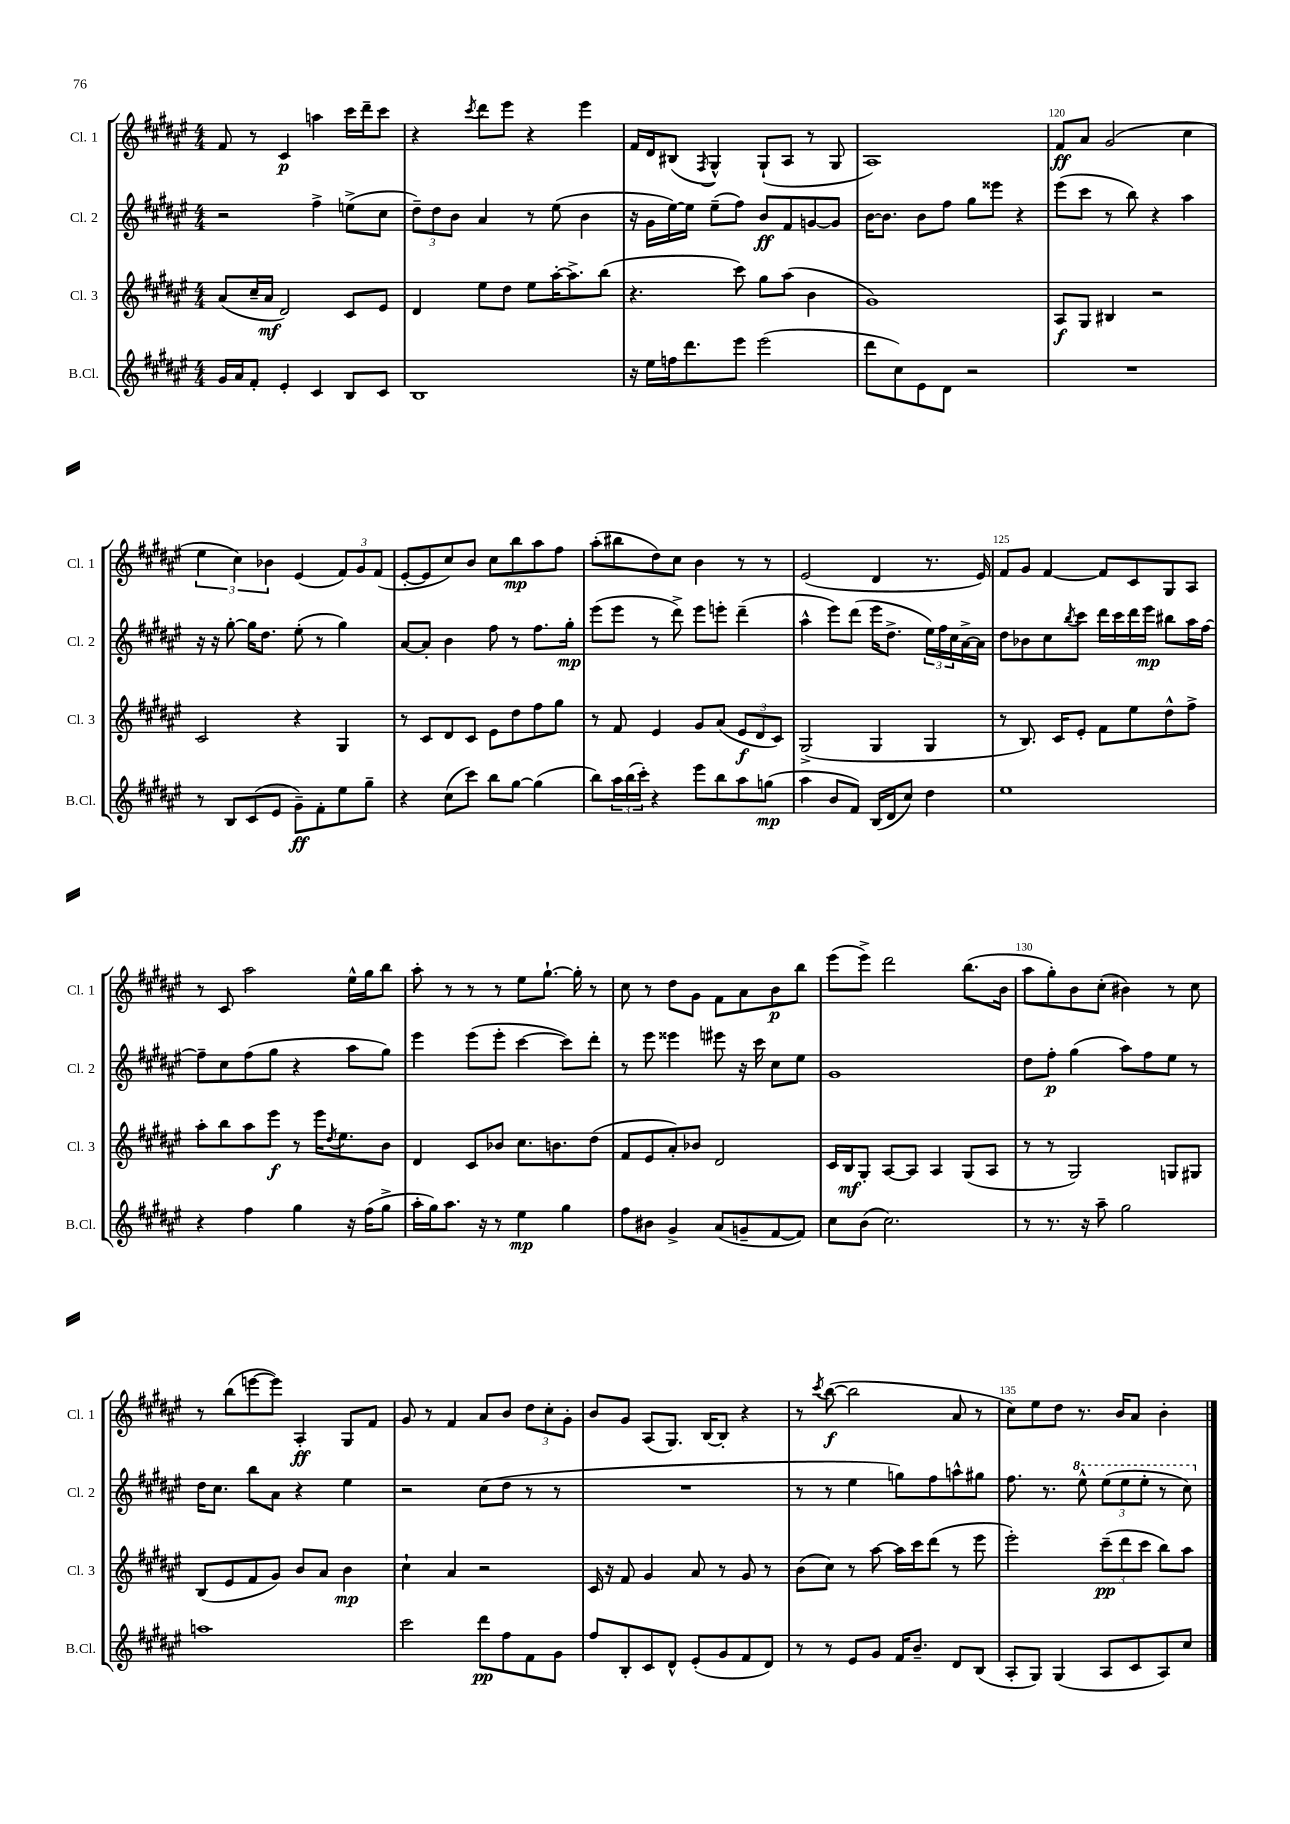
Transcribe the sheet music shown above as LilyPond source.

<<
\new StaffGroup <<
\new Staff = "s0" \with { instrumentName = "Cl. 1" shortInstrumentName = "Cl. 1" } {
    \clef treble \key fis \major \numericTimeSignature \time 4/4
    fis'8 r8 cis'4\p a''4 cis'''16 dis'''16-- cis'''8 |
    r4 \acciaccatura { cis'''8 } dis'''8 eis'''8 r4 eis'''4 |
    fis'16 dis'16 bis8( \acciaccatura { fis8 } gis4-^) gis8-!( ais8 r8 gis8 |
    ais1) |
    fis'8\ff ais'8 gis'2( cis''4 |
    \tuplet 3/2 { eis''4 cis''4) bes'4 } eis'4( \tuplet 3/2 { fis'8) gis'8 fis'8( } |
    eis'8~-. eis'8 cis''8) b'8 cis''8 b''8\mp ais''8 fis''8 |
    ais''8-.( bis''8 dis''8) cis''8 b'4 r8 r8 |
    eis'2( dis'4 r8. eis'16) |
    fis'8 gis'8 fis'4~ fis'8 cis'8 gis8 ais8 |
    r8 cis'8 ais''2 eis''16-^ gis''16 b''8 |
    ais''8-. r8 r8 r8 eis''8 gis''8.~-! gis''16-. r8 |
    cis''8 r8 dis''8 gis'8 fis'8 ais'8 b'8\p b''8 |
    eis'''8( eis'''8->) dis'''2 b''8.( b'16 |
    ais''8 gis''8-.) b'8 cis''8-.( bis'4) r8 cis''8 |
    r8 b''8( e'''8~ e'''8) ais4-.\ff gis8 fis'8 |
    gis'8 r8 fis'4 ais'8 b'8 \tuplet 3/2 { dis''8 cis''8-. gis'8-. } |
    b'8 gis'8 ais8( gis8.) b16~ b8-. r4 |
    r8 \acciaccatura { cis'''8 } b''8~\f( b''2 ais'8 r8 |
    cis''8) eis''8 dis''8 r8. b'16 ais'8 b'4-. \bar "|." |
}
\new Staff = "s1" \with { instrumentName = "Cl. 2" shortInstrumentName = "Cl. 2" } {
    \clef treble \key fis \major \numericTimeSignature \time 4/4
    r2 fis''4-> e''8->( cis''8 |
    \tuplet 3/2 { dis''8--) dis''8 b'8 } ais'4 r8 eis''8( b'4 |
    r16 gis'16 eis''16~) eis''16 eis''8--( fis''8) b'8\ff fis'8 g'8~ g'8 |
    b'16~ b'8. b'8 fis''8 gis''8 eisis'''8 r4 |
    eis'''8( cis'''8 r8 b''8) r4 ais''4 |
    r16 r16 gis''8~-. gis''16 dis''8. eis''8-.( r8 gis''4) |
    ais'8~ ais'8-. b'4 fis''8 r8 fis''8. gis''16-.\mp |
    eis'''8( eis'''8 r8 dis'''8->) eis'''8 e'''8-. dis'''4--( |
    ais''4-^ eis'''8) dis'''8( eis'''16 dis''8.-> \tuplet 3/2 { eis''16) fis''16 cis''16 } ais'16~-> ais'16 |
    dis''8 bes'8 cis''8 \acciaccatura { b''8 } cis'''8 dis'''16 cis'''16 dis'''16 eis'''16\mp bis''8 ais''16 fis''16~ |
    fis''8-- cis''8 fis''8( gis''8 r4 ais''8 gis''8) |
    eis'''4 eis'''8( eis'''8-. cis'''4~ cis'''8) dis'''8-. |
    r8 eis'''8 eisis'''4 eis'''8 r16 cis'''16 cis''8 eis''8 |
    gis'1 |
    dis''8 fis''8-.\p gis''4( ais''8) fis''8 eis''8 r8 |
    dis''16 cis''8. b''8 ais'8 r4 eis''4 |
    r2 cis''8( dis''8 r8 r8 |
    R1 |
    r8 r8 eis''4 g''8) fis''8 a''8-^ gis''8 |
    fis''8. r8. \ottava #1 eis'''8-^ \tuplet 3/2 { eis'''8( eis'''8 eis'''8-. } r8 cis'''8) \ottava #0 \bar "|." |
}
\new Staff = "s2" \with { instrumentName = "Cl. 3" shortInstrumentName = "Cl. 3" } {
    \clef treble \key fis \major \numericTimeSignature \time 4/4
    ais'8( cis''16-- ais'16\mf dis'2) cis'8 eis'8 |
    dis'4 eis''8 dis''8 eis''8 ais''16~-. ais''8.-> b''8( |
    r4. cis'''8) gis''8 ais''8( b'4 |
    gis'1) |
    ais8\f gis8 bis4 r2 |
    cis'2 r4 gis4 |
    r8 cis'8 dis'8 cis'8 eis'8 dis''8 fis''8 gis''8 |
    r8 fis'8 eis'4 gis'8 ais'8( \tuplet 3/2 { eis'8\f dis'8 cis'8) } |
    gis2->( gis4 gis4 |
    r8 b8.) cis'16 eis'8-. fis'8 eis''8 dis''8-^ fis''8-> |
    ais''8-. b''8 ais''8 eis'''8\f r8 eis'''16 \acciaccatura { dis''8 } eis''8. b'8 |
    dis'4 cis'8 bes'8 cis''8. b'8. dis''8( |
    fis'8 eis'8 ais'8-.) bes'8 dis'2 |
    cis'16 b16\mf gis8-. ais8~ ais8 ais4 gis8( ais8 |
    r8 r8 gis2) g8 gis8 |
    b8( eis'8 fis'8 gis'8) b'8 ais'8 b'4\mp |
    cis''4-! ais'4 r2 |
    cis'16 r16 fis'8 gis'4 ais'8 r8 gis'8 r8 |
    b'8( cis''8) r8 ais''8~ ais''16 cis'''16 dis'''8( r8 eis'''8 |
    eis'''2-.) \tuplet 3/2 { cis'''8--\pp( dis'''8 cis'''8 } b''8) ais''8 \bar "|." |
}
\new Staff = "s3" \with { instrumentName = "B.Cl." shortInstrumentName = "B.Cl." } {
    \clef treble \key fis \major \numericTimeSignature \time 4/4
    gis'16 ais'16 fis'8-. eis'4-. cis'4 b8 cis'8 |
    b1 |
    r16 eis''16 f''16 dis'''8. eis'''8 eis'''2( |
    dis'''8 cis''8) eis'8 dis'8 r2 |
    R1 |
    r8 b8 cis'8( eis'8 gis'8--\ff) fis'8-. eis''8 gis''8-- |
    r4 cis''8( cis'''8) b''8 gis''8~ gis''4( |
    b''8) \tuplet 3/2 { ais''16 b''16( cis'''16-.) } r4 eis'''8 b''8 ais''8 g''8\mp( |
    ais''4 b'8 fis'8) b16( dis'16 cis''8) dis''4 |
    eis''1 |
    r4 fis''4 gis''4 r16 fis''16( gis''8-> |
    ais''16-. gis''16) ais''8. r16 r8 eis''4\mp gis''4 |
    fis''8 bis'8 gis'4-> ais'8( g'8-- fis'8~ fis'8) |
    cis''8 b'8( cis''2.) |
    r8 r8. r16 ais''8-- gis''2 |
    a''1 |
    cis'''2 dis'''8\pp fis''8 fis'8 gis'8 |
    fis''8 b8-. cis'8 dis'8-^ eis'8-.( gis'8 fis'8 dis'8) |
    r8 r8 eis'8 gis'8 fis'16 b'8.-- dis'8 b8( |
    ais8-. gis8) gis4( ais8 cis'8 ais8) cis''8 \bar "|." |
}
>>
>>
\layout { \context { \Score currentBarNumber = #116 \override BarNumber.break-visibility = ##(#f #t #t) barNumberVisibility = #(every-nth-bar-number-visible 5) } }
